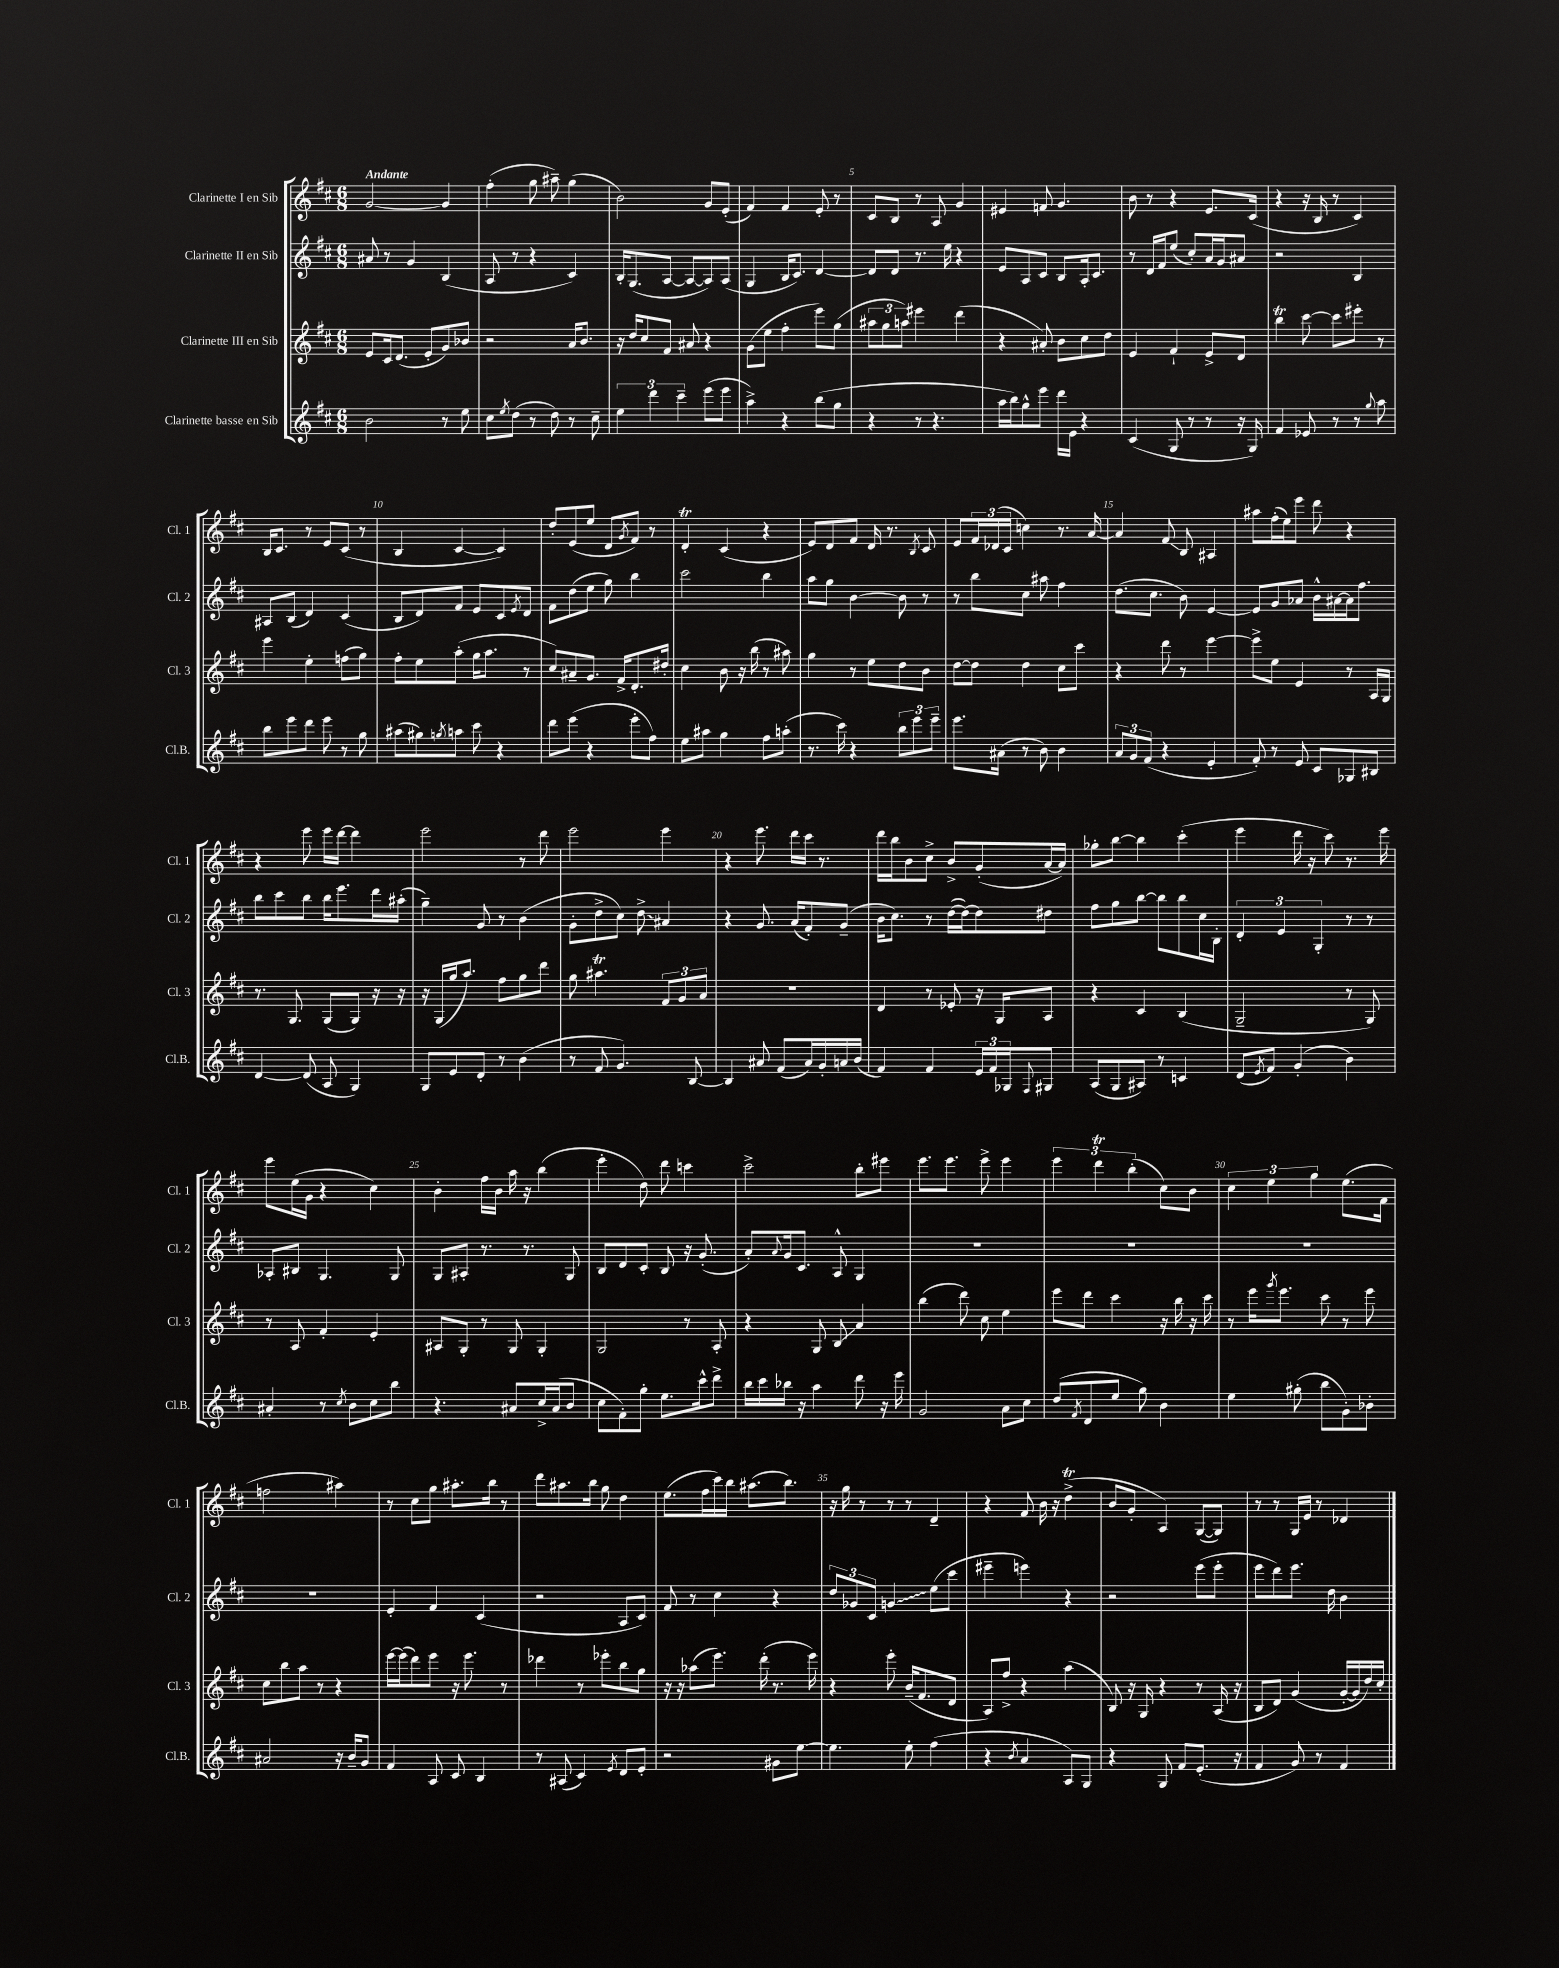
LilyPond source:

<<
\new StaffGroup <<
\new Staff = "s0" \with { instrumentName = "Clarinette I en Sib" shortInstrumentName = "Cl. 1" } {
    \clef treble \key d \major \numericTimeSignature \time 6/8 \tempo "Andante"
    g'2~ g'4 |
    fis''4-.( g''8 ais''8--) g''4( |
    b'2) g'8 e'8-.( |
    fis'4) fis'4 e'8-. r8 |
    cis'8 b8 r8 a8 g'4 |
    eis'4 f'8 g'4. |
    b'8 r8 r4 e'8. cis'16( |
    r4 r16 b16 r8 cis'4) |
    b16 cis'8. r8 e'8 cis'8( r8 |
    b4 cis'4~ cis'4) |
    d''8-. e'8( e''8 d'8 \acciaccatura { g'8 } fis'8) r8 |
    d'4-.\trill cis'4( r4 |
    e'8) d'8 fis'8 d'16 r8. \acciaccatura { b8 } cis'8 |
    e'8 \tuplet 3/2 { fis'16 des'16( cis'16 } c''4) r8. a'16~ |
    a'4 fis'8\glissando b8 ais4 |
    ais''8 fis''16-.( e''16) e'''8 d'''8 r4 |
    r4 e'''8 e'''16 d'''16~ d'''4 |
    e'''2 r8 d'''8 |
    e'''2 e'''4 |
    r4 e'''8. d'''16 cis'''16 r8. |
    d'''16 b''16 b'8 cis''8-> b'8-> g'8-.( a'16~ a'16) |
    ges''8-. b''8~ b''4 cis'''4-.( |
    e'''4 d'''16 r16 cis'''8) r8. e'''16 |
    e'''8 e''16( g'16 r4 cis''4) |
    b'4-. fis''16 b'16 a''16 r16 b''4( |
    e'''4-. d''8) d'''8 c'''4 |
    cis'''2-> b''8-. eis'''8 |
    e'''8. e'''8. e'''8-> e'''4 |
    \tuplet 3/2 { e'''4 d'''4\trill b''4-.( } cis''8) b'8 |
    \tuplet 3/2 { cis''4 e''4 g''4 } e''8.( fis'16 |
    f''2 ais''4) |
    r8 cis''8 g''8 ais''8.-. b''16 r8 |
    d'''8 ais''8. b''16 g''8 d''4 |
    e''8.( fis''16 cis'''16) b''16 ais''8.( b''8.) |
    r16 g''16 r8 r8 r8 d'4-- |
    r4 fis'8 b'16 r16 d''4->\trill( |
    b'8 g'8-. a4) g8~( g8) |
    r8 r8 g16 e'16 r8 des'4 \bar "|." |
}
\new Staff = "s1" \with { instrumentName = "Clarinette II en Sib" shortInstrumentName = "Cl. 2" } {
    \clef treble \key d \major \numericTimeSignature \time 6/8
    ais'8 r8 g'4 b4( |
    a8 r8 r4 cis'4) |
    b16-. g8.( a8~ a8~ a8) a8( |
    g4 b16 cis'8.) d'4~ |
    d'8 d'8 r8. e''16 r4 |
    e'8 a8 cis'8 b8 a16-. cis'8. |
    r8 d'16 fis'16 e''8( cis''8-.) a'16 g'16 ais'8 |
    r2 b4 |
    ais8 b8( d'4) cis'4( |
    b8 d'8) fis'8 e'8 cis'8 \acciaccatura { e'8 } d'8 |
    fis'8 d''8( e''8 g''8) b''4 |
    cis'''2 b''4 |
    a''8 g''8 b'4~ b'8 r8 |
    r8 b''8 cis''8 ais''8 fis''4 |
    d''8.( cis''8. b'8) e'4~ |
    e'8 g'8 aes'8 b'16-^ ais'16~ ais'16 fis''8. |
    b''8 cis'''8 b''8 b''16 e'''8. d'''16 ais''16-.( |
    g''4--) g'8 r8 b'4( |
    g'8-. d''8-> cis''8) \once \override Glissando.style = #'zigzag d''8->\glissando ais'4 |
    r4 g'8. a'16( fis'8-.) g'8--( |
    b'16 cis''8.) r8 d''16~( d''16~) d''8 dis''8 |
    fis''8 g''8 b''8~ b''8 b''8 cis''16 b16-. |
    \tuplet 3/2 { d'4-. e'4 g4-. } r8 r8 |
    aes8-. bis8 g4. g8 |
    g8 ais8-. r8. r8. g8 |
    b8 d'8 cis'8-. b8 r16 g'8.-.( |
    a'8-.) \appoggiatura { a'8 } g'16 cis'8. a8-^ g4 |
    R2. |
    R2. |
    R2. |
    R2. |
    e'4-. fis'4 cis'4( |
    r2 a8 cis'8) |
    fis'8 r8 cis''4 r4 |
    \tuplet 3/2 { d''8 ges'8 cis'8 } \once \override Glissando.style = #'zigzag g'4\glissando e''8( cis'''8 |
    eis'''4-- e'''4) r4 |
    r2 e'''8( e'''8-. |
    e'''8 d'''8) e'''8. d''16 b'4 \bar "|." |
}
\new Staff = "s2" \with { instrumentName = "Clarinette III en Sib" shortInstrumentName = "Cl. 3" } {
    \clef treble \key d \major \numericTimeSignature \time 6/8
    e'8 cis'16 d'8.( e'8-. g'8) bes'8 |
    r2 a'16 b'8. |
    r16 d''16 cis''8 fis'8 ais'8 r4 |
    g'8( e''8 fis''4-. e'''8) g''8( |
    \tuplet 3/2 { ais''8 g''8 a''8) } eis'''4 d'''4( |
    r4 ais'8-.) b'8 cis''8 d''8 |
    e'4 fis'4-! e'8-> d'8 |
    b''4\trill cis'''8~ cis'''8 eis'''8-. r8 |
    e'''4 e''4-. f''8( g''8) |
    fis''8-. e''8 a''8-.( g''16 a''8. r8 |
    cis''8) ais'8-- g'8. fis'16-> d'8.-. dis''16-. |
    cis''4 b'8 r16 b''16( r8 ais''8) |
    g''4 r8 e''8 d''8 b'8 |
    d''8~ d''8 d''4 cis''8 cis'''8 |
    r4 d'''8 r8 e'''4~ |
    e'''8-> e''8 e'4 r8 a16 g16 |
    r8. g8. g8( g8) r16 r16 |
    r16 g16( g''16 a''8.) fis''8 g''8 d'''8 |
    g''8 ais''4.\trill \tuplet 3/2 { fis'8 g'8 a'8 } |
    R2. |
    d'4 r8 ees'8-. r16 g16 a8 |
    r4 cis'4 b4( |
    g2-- r8 g8) |
    r8 a8 fis'4-. e'4-. |
    ais8 g8-. r8 g8 g4-. |
    g2 r8 a8-. |
    r4 g8 b8\glissando a'4 |
    b''4( d'''8) cis''8 e''4 |
    e'''8 d'''8 cis'''4 r16 b''16 r16 cis'''16 |
    r8 e'''16 \acciaccatura { g'''8 } e'''8. cis'''8 r8 e'''8 |
    cis''8 b''8 a''8 r8 r4 |
    e'''16~ e'''16( d'''8) e'''8 r16 e'''8. r8 |
    des'''4 r8 ees'''8-. b''8 g''8 |
    r16 r16 aes''8( e'''8.) d'''16-.( r8. e'''16) |
    r4 e'''8-. b'16--( fis'8. d'8 |
    a8) fis''8-> r4 a''4( |
    b8) r16 g16 r4 r8 a16( r16 |
    b8 d'8) g'4( g'16~-. g'16 d''16) cis''16-. \bar "|." |
}
\new Staff = "s3" \with { instrumentName = "Clarinette basse en Sib" shortInstrumentName = "Cl.B." } {
    \clef treble \key d \major \numericTimeSignature \time 6/8
    b'2 r8 e''8 |
    cis''8 \acciaccatura { e''8 } d''8( r8 d''8) r8 cis''8-- |
    \tuplet 3/2 { e''4 d'''4 cis'''4-- } e'''8( e'''8 |
    a''4->) r4 b''8( g''8 |
    r4 r8 r4. |
    a''16 b''16) g''8-^ e'''8 d'''16 e'16 r4 |
    cis'4( g8 r8 r8 r16 g16) |
    fis'4 ees'8 r8 r8 \appoggiatura { g''8 } a''8 |
    b''8 e'''8 d'''8 e'''8 r8 g''8 |
    ais''8( gis''8) \acciaccatura { g''8 } a''8 cis'''8 r4 |
    d'''8 e'''8( r4 e'''8-. fis''8) |
    e''8 ais''8 g''4 fis''8 a''8-.( |
    r8. cis'''16) r4 \tuplet 3/2 { b''8 e'''8 e'''8-- } |
    e'''8. ais'16( r8 b'8) b'4 |
    \tuplet 3/2 { a'8 g'8 fis'8( } r4 e'4-. |
    fis'8-.) r8 e'8 cis'8 ges8 bis8 |
    d'4~ d'8( a8 g4) |
    g8 e'8 d'8-. r8 b'4( |
    r8 fis'8 g'4.) b8~ |
    b4 ais'8 fis'8( ais'16) g'16-. a'16 b'16( |
    fis'4) fis'4 \tuplet 3/2 { e'16 fis'16 ges16 } \appoggiatura { fis8 } gis8 |
    a8( g8 ais8) r8 c'4 |
    d'8( \acciaccatura { e'8 } fis'8) g'4-.( b'4) |
    ais'4-. r8 \acciaccatura { cis''8 } b'8 cis''8 b''8 |
    r4. ais'8 cis''16-> ais'16( b'8 |
    cis''8 fis'8-.) g''8-. e''8. cis'''16-^ d'''8-> |
    b''16 cis'''16 bes''16 r16 a''4 d'''8 r16 e'''16 |
    g'2 a'8 cis''8 |
    d''8( \acciaccatura { fis'8 } d'8 e''8 g''8) b'4 |
    e''4 gis''8-.( b''8 g'8-.) bes'8-. |
    ais'2 r16 b'16-- g'8 |
    fis'4 a8 cis'8 b4 |
    r8 ais8( cis'4) \acciaccatura { e'8 } d'8 e'8-. |
    r2 gis'8 e''8~ |
    e''4. e''8-. fis''4( |
    r4 \acciaccatura { b'8 } a'4 a8) g8 |
    r4 g8 fis'8 e'8.-.( r16 |
    fis'4 g'8) r8 fis'4 \bar "|." |
}
>>
>>
\layout { \context { \Score \override BarNumber.break-visibility = ##(#f #t #t) barNumberVisibility = #(every-nth-bar-number-visible 5) } }
